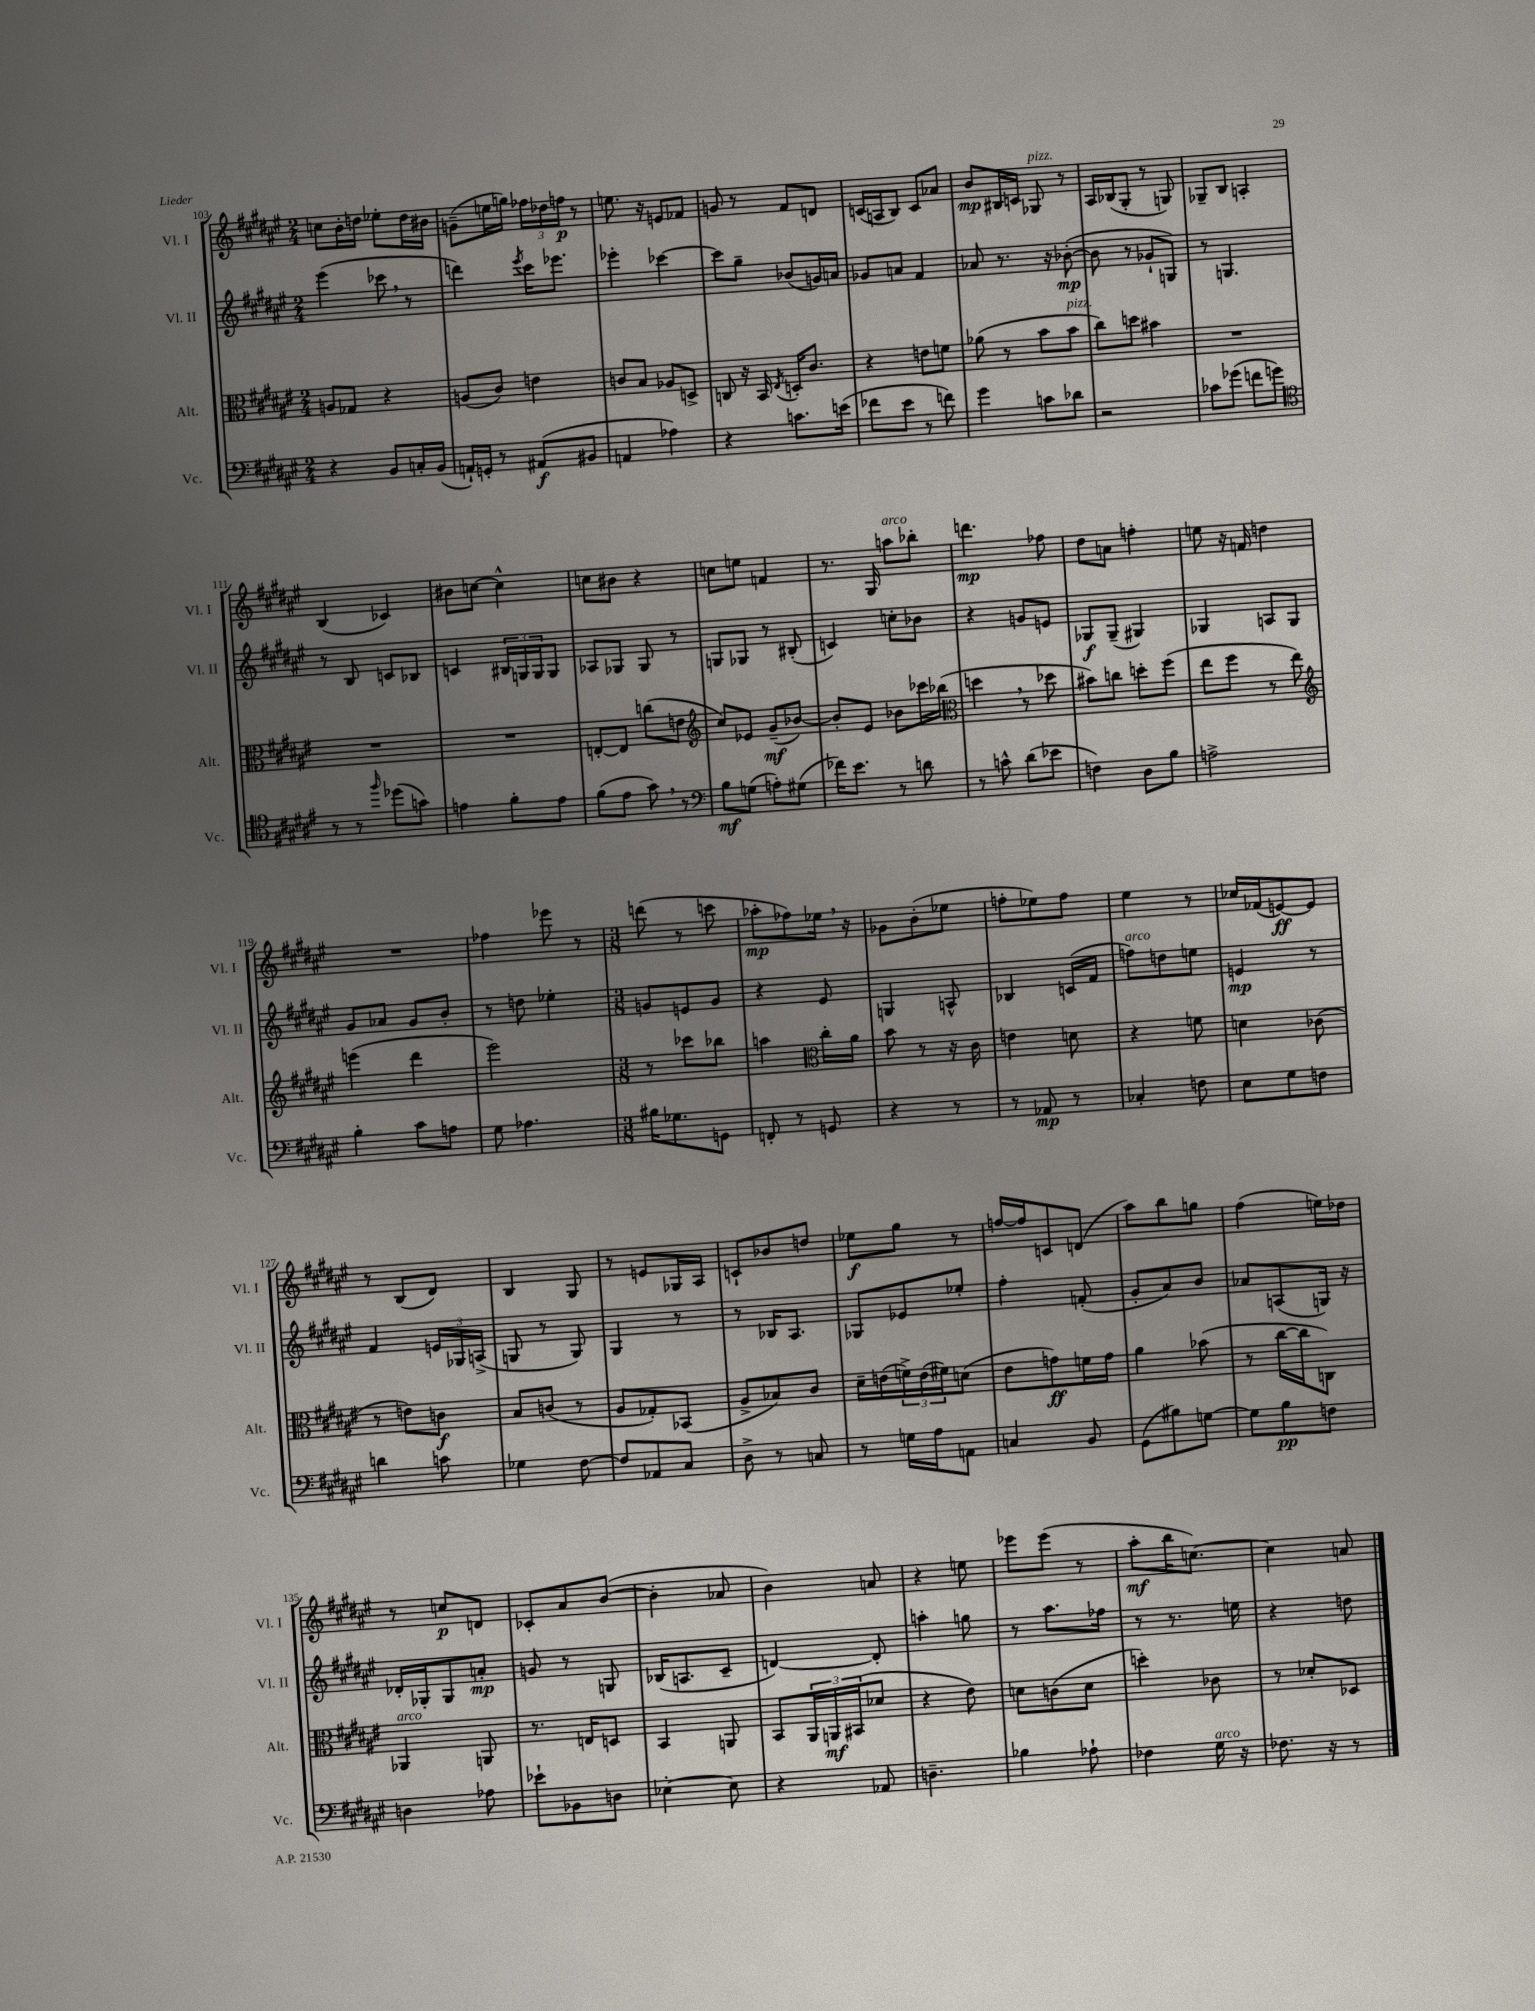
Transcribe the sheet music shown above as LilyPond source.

<<
\new StaffGroup <<
\new Staff = "s0" \with { instrumentName = "Vl. I" shortInstrumentName = "Vl. I" } {
    \clef treble \key fis \major \numericTimeSignature \time 2/4
    c''8 b'16-. d''16 ees''8-. d''16 bis'16 |
    g'8--( e''16 g''16) \tuplet 3/2 { fes''16 des''16 f''16\p } r8 |
    e''8. r16 e'8 fes'8 |
    g'8 r8 fis'8 d'8 |
    c'16( a16 b8) c'8 aes'8 |
    b'8\mp bis16 c'16 ges8^\markup { \italic "pizz." } r8 |
    ais16 bes16( gis8-. r8 g8) |
    ges8-- b8 a4-. |
    b4( ces'4) |
    bis'8 c''8~ c''4-^ |
    c''8 bis'8 r4 |
    c''8 e''8 f'4 |
    r8. gis16 a''8^\markup { \italic "arco" } bes''8-. |
    d'''4.\mp fes''8 |
    dis''8 a'8 f''4-. |
    e''8 r16 f'16 d''4 |
    R2 |
    fes''4 ees'''8 r8 |
    \numericTimeSignature \time 3/8 d'''8( r8 c'''8 |
    aes''8-.\mp fes''8) ees''16 \breathe r16 |
    ges'8 b'8-.( ees''8 |
    f''8-. ees''8) f''8 |
    eis''4 r8 |
    ces''16 fes'16( e'8~\ff) e'8 |
    r8 b8( dis'8) |
    b4 gis8 |
    r8 e'8 ges16 ais16 |
    c'8-! bes'8 d''8 |
    ees''8\f gis''8 r8 |
    f''16~ f''16 c'8 d'8( |
    ais''8) b''8 g''8 |
    fis''4( e''16) des''16 |
    r8 c''8\p d'8 |
    ces'8-. ais'8 b'8~( |
    b'4-. aes'8 |
    b'4) a'8 |
    r4 e''8 |
    ees'''8 ees'''8( r8 |
    ais''8-.\mf b''16 c''8.~) |
    c''4 a'8 \bar "|." |
}
\new Staff = "s1" \with { instrumentName = "Vl. II" shortInstrumentName = "Vl. II" } {
    \clef treble \key fis \major \numericTimeSignature \time 2/4
    eis'''4( ces'''8 \breathe r8 |
    d'''4) \acciaccatura { eis'''8 } cis'''16 ees'''8. |
    ees'''4-. ces'''4~ |
    ces'''8 gis''8-- bes'8( g'16) a'16 |
    ges'8 a'8 fis'4 |
    aes'8 r8. r16 bes'8~-.\mp( |
    bes'8 r8 ges'8-! g8) |
    r8 g4. |
    r8 b8 c'8 bes8 |
    c'4 \tuplet 3/2 { bis16 g16 g16 } g8 |
    aes8 ges8 ges8 r8 |
    g8 ges8 r8 bis8-.( |
    c'4) c''8-. bes'8 |
    r4 g'8 e'8 |
    ges8\f ges8--( gis4) |
    ges4 a8 ges8 |
    gis'8 aes'8 gis'8 b'8-. |
    r8 d''8 ees''4-. |
    \numericTimeSignature \time 3/8 g'8 e'8 g'8 |
    r4 eis'8 |
    g4 a8-^ |
    bes4 c'16( fis'16 |
    f''8^\markup { \italic "arco" }) d''8 e''8 |
    e'4\mp r8 |
    fis'4 \tuplet 3/2 { e'16 ges16 a16->( } |
    g8 r8 g8) |
    gis4 r8 |
    r8 bes16 ais8. |
    ges8 ees'8 ees''8-. |
    fis''4-. f'8-.( |
    gis'8-. ais'8) b'8 |
    aes'8 a8( g16) r16 |
    des'16-. ges16-. ges8 a'8-.\mp |
    g'8 r8 g8 |
    bes16( a8. cis'8-- |
    d'4~) d'8-. |
    a''4-. g''8 |
    r8 ais''8. fes''16 |
    r8 r8. e''16 |
    r4 d''8 \bar "|." |
}
\new Staff = "s2" \with { instrumentName = "Alt." shortInstrumentName = "Alt." } {
    \clef alto \key fis \major \numericTimeSignature \time 2/4
    a8 ges8 r4 |
    a8( cis'8) e'4 |
    c'8 b8 aes8 d8-> |
    c8 r16 b,16 \acciaccatura { eis8 } d16-. cis'8. |
    r4 e'8 f'8 |
    aes'8( r8 b'8 b'8^\markup { \italic "pizz." } |
    cis''8) d''8 bis'4 |
    R2 |
    R2 |
    R2 |
    e8~-. e8 c''8( e'8 |
    \clef treble cis''8) ees'8 gis'8--\mf( bes'8~) |
    bes'8-. eis'8 bes'8 ces'''16 bes''16( |
    \clef alto d''4 \breathe r8 des''8 |
    bis'8) c''8 d''8-. fis''8( |
    eis''8 fis''8 r8 eis''8) |
    \clef treble e'''4( dis'''4 |
    eis'''2) |
    \numericTimeSignature \time 3/8 r8 ces'''8 bes''8 |
    a''4 \clef alto cis''16-. ais'16 |
    b'8 r8 r16 cis'16 |
    e'4 d'8 |
    r4 f'8 |
    d'4 ces'8( |
    r8 e'8) c'8\f |
    b8 c'8( r8 |
    ais8 ges8-.) bes,8( |
    ais8-> bes8) cis'8 |
    dis'16-- e'16( \tuplet 3/2 { f'16->) e'16( fis'16) } d'8( |
    eis'8 g'8\ff) f'16 g'16 |
    ais'4 bes'8( |
    r8 cis''16~ cis''16 c8) |
    aes,4^\markup { \italic "arco" } a,8 |
    r8. e16 d8 |
    b,4 a,8 |
    b,8 \tuplet 3/2 { ais,16 a,16\mf bis,16( } des'8 |
    r4 eis'8) |
    d'8 c'8( d'8 |
    d''4-.) ces'8 |
    r8 des'8-. des8 \bar "|." |
}
\new Staff = "s3" \with { instrumentName = "Vc." shortInstrumentName = "Vc." } {
    \clef bass \key fis \major \numericTimeSignature \time 2/4
    r4 b,8 c16-. b,16( |
    a,16-!) g,16-. r8 ais,8\f( bis,8 |
    a,4 aes4) |
    r4 c'8. e'16( |
    fes'8 eis'8 r8 f'8) |
    gis'4 c'8 des'8 |
    r2 |
    ces'8 ges'8( f'8 g'8) |
    \clef tenor r8 r8 \grace { fis''16 } des''8( g'8) |
    e'4 fis'8-. e'8 |
    fis'8( eis'8 gis'8) \breathe r8 |
    \clef bass b8\mf g8( a8-.) gis8( |
    fes'16) eis'8. r8 d'8 |
    r8 c'8-^ dis'8( ees'8 |
    f4) dis8 b8 |
    a2-> |
    b4-. cis'8 a8 |
    gis8 aes4. |
    \numericTimeSignature \time 3/8 bis16 ges8. g,8 |
    f,8-. r8 g,8 |
    r4 r8 |
    r8 aes,8\mp r8 |
    ces4-. f8 |
    eis8 gis8 f8 |
    d'4 c'8 |
    ges4 fis8~ |
    fis8 aes,8 cis8 |
    dis8-> r8 c8 |
    r8 g16 ais16 a,8 |
    c4 b,8 |
    gis,8( bis8) g8~ |
    g8 b8\pp f8 |
    d4 aes8 |
    ees'8-! bes,8 d8 |
    ees4~-. ees8 |
    r4 aes,8 |
    d4.-- |
    bes4 aes8-! |
    fes4 gis16^\markup { \italic "arco" } r16 |
    fes8. r16 r8 \bar "|." |
}
>>
>>
\layout { \context { \Score currentBarNumber = #103 } }
